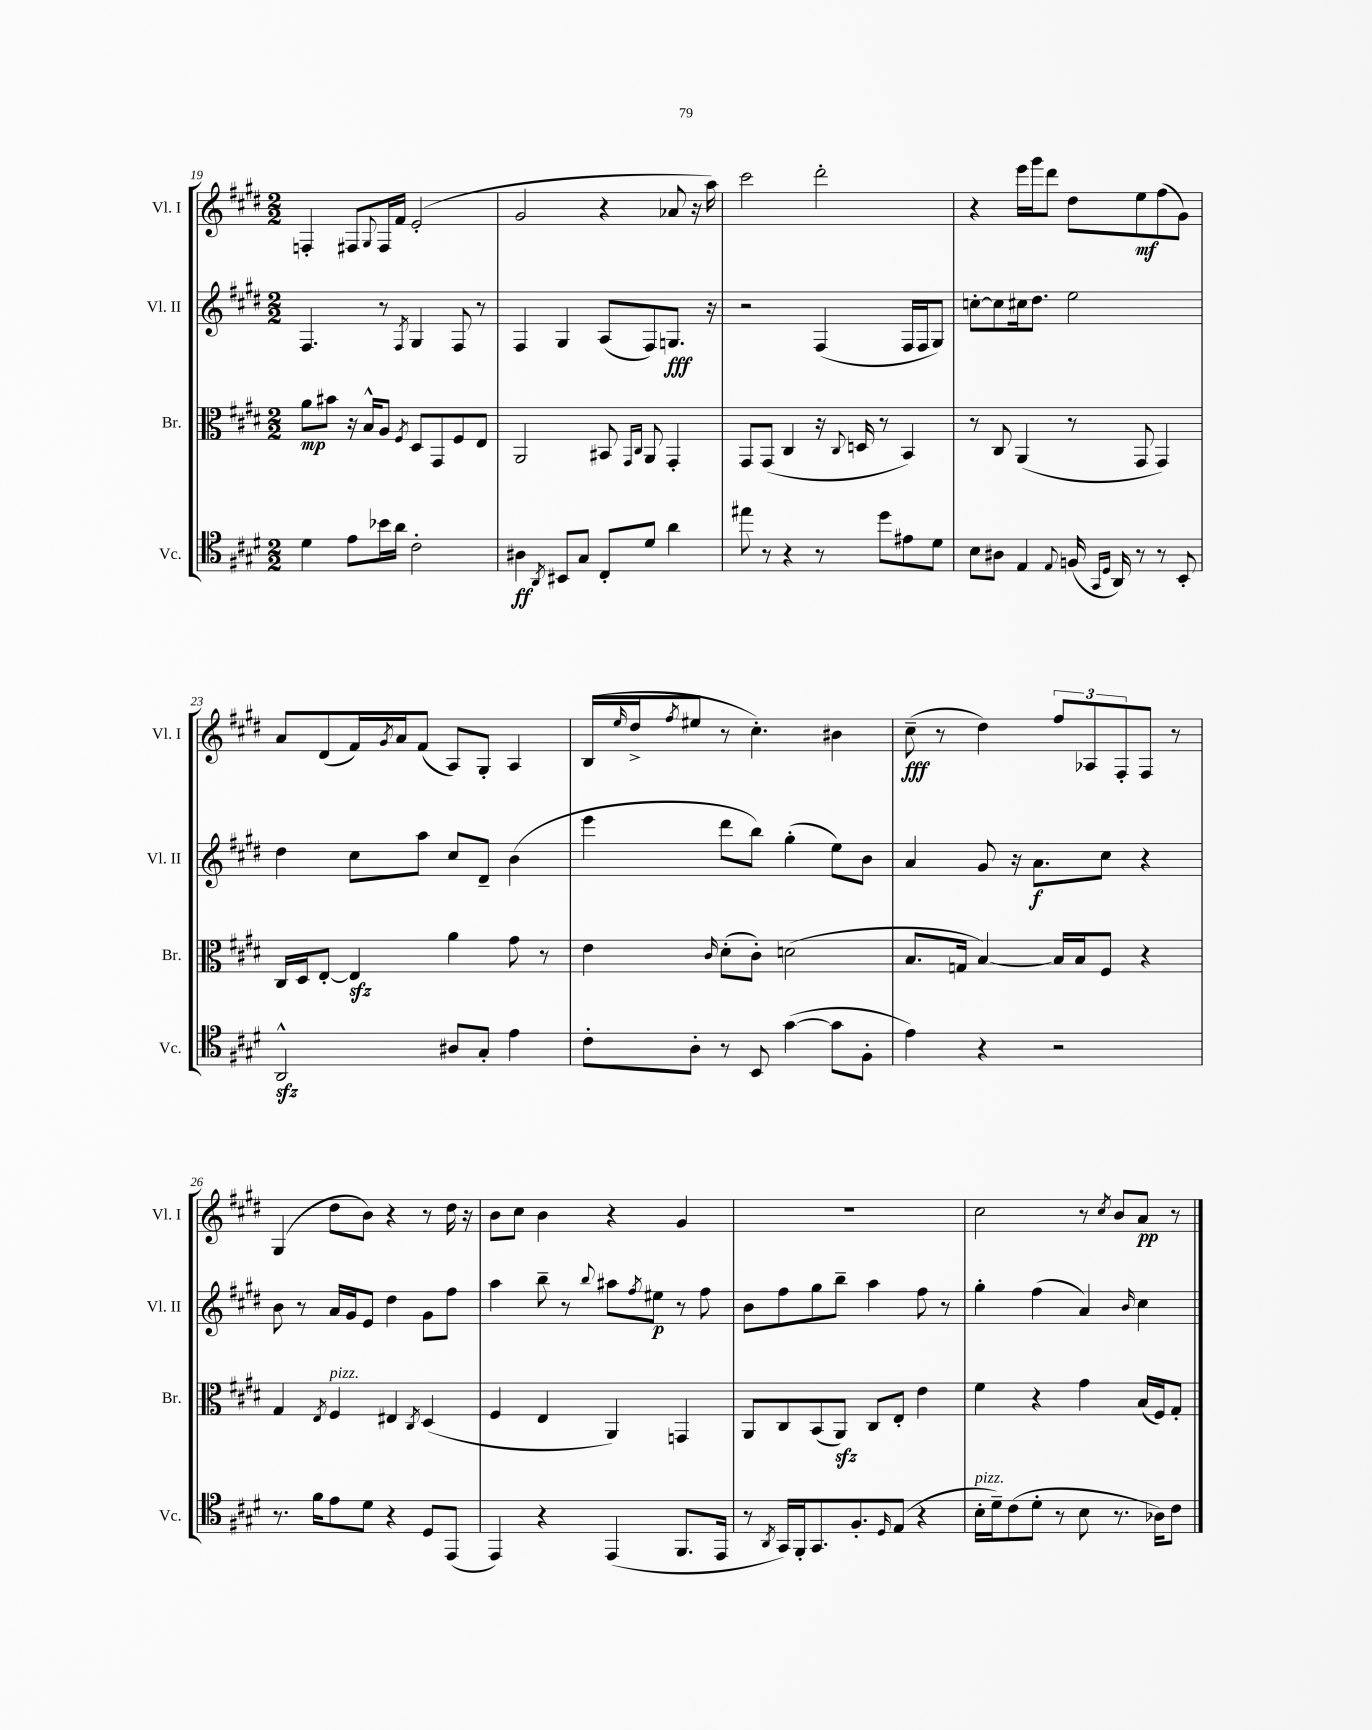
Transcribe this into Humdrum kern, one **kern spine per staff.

**kern	**dynam	**kern	**dynam	**kern	**dynam	**kern	**dynam
*part4	*part4	*part3	*part3	*part2	*part2	*part1	*part1
*staff4	*staff4	*staff3	*staff3	*staff2	*staff2	*staff1	*staff1
*I"Vc.	*	*I"Br.	*	*I"Vl. II	*	*I"Vl. I	*
*I'Vc.	*	*I'Br.	*	*I'Vl. II	*	*I'Vl. I	*
*clefC4	*	*clefC3	*	*clefG2	*	*clefG2	*
*k[f#c#g#d#]	*	*k[f#c#g#d#]	*	*k[f#c#g#d#]	*	*k[f#c#g#d#]	*
*M2/2	*	*M2/2	*	*M2/2	*	*M2/2	*
=19	=19	=19	=19	=19	=19	=19	=19
4d#\	.	8a\L	mp	4.F#/	.	4Fn'/	.
.	.	8b#X\J	.	.	.	.	.
8e\L	.	16r	.	.	.	8F#X/L	.
.	.	16B^^/KL	.	.	.	.	.
.	.	.	.	.	.	8qqG#/	.
16b-X\L	.	8A/J	.	8r	.	16F#/L	.
16a\JJ	.	.	.	.	.	16f#/JJ	.
.	.	8qF#/	.	8qF#/	.	.	.
2c#'\	.	8D#/L	.	4G#/	.	(2e'/	.
.	.	8GG#/	.	.	.	.	.
.	.	8F#/	.	8F#/	.	.	.
.	.	8E/J	.	8r	.	.	.
=20	=20	=20	=20	=20	=20	=20	=20
4A#X\	ff	2AA/	.	4F#/	.	2g#/	.
8qAA/	.	.	.	.	.	.	.
8BB#X/L	.	.	.	4G#/	.	.	.
8G#/J	.	.	.	.	.	.	.
8C#'/L	.	8BB#X/	.	(8A/L	.	4r	.
.	.	16qqGG#/LL	.	.	.	.	.
.	.	16qqC#/JJ	.	.	.	.	.
8d#/J	.	8AA/	.	8F#/)	.	.	.
4a\	.	4GG#'/	.	8.Gn/J	fff	8a-X/	.
.	.	.	.	.	.	16r	.
.	.	.	.	16r	.	16aa\)	.
=21	=21	=21	=21	=21	=21	=21	=21
8ee#X\	.	8GG#/L	.	2r	.	2ccc#\	.
8r	.	(8GG#/J	.	.	.	.	.
4r	.	4C#/	.	.	.	.	.
8r	.	16r	.	(4F#/	.	2ddd#'\	.
.	.	8qqC#/	.	.	.	.	.
.	.	16Dn/	.	.	.	.	.
8dd#\L	.	8r	.	.	.	.	.
8e#X\	.	4BB/)	.	16F#/LL	.	.	.
.	.	.	.	16F#/J	.	.	.
8d#\J	.	.	.	8G#/J)	.	.	.
=22	=22	=22	=22	=22	=22	=22	=22
8B\L	.	8r	.	[8ccn'\L	.	4r	.
8A#X\J	.	8C#/	.	8cc\]	.	.	.
4E/	.	(4AA/	.	16cc#X\k	.	16eee\LL	.
.	.	.	.	8.dd#\J	.	16ggg#\J	.
.	.	.	.	.	.	8ddd#\J	.
8qqE/	.	.	.	.	.	.	.
(16Fn/	.	8r	.	2ee\	.	8dd#\L	.
16qqGG#/LL	.	.	.	.	.	.	.
16qqD#/JJ	.	.	.	.	.	.	.
16AA/)	.	.	.	.	.	.	.
8r	.	8GG#/	.	.	.	8ee\	mf
8r	.	4GG#/)	.	.	.	(8ff#\	.
8BB'/	.	.	.	.	.	8g#\J)	.
!!LO:LB:g=z
=23	=23	=23	=23	=23	=23	=23	=23
2AAzz^^/	.	16C#/LL	.	4dd#\	.	8a/L	.
.	.	16D#/J	.	.	.	.	.
.	.	[8E'/J	.	.	.	(8d#/	.
.	.	4Ezz/]	.	8cc#\L	.	16f#/L)	.
.	.	.	.	.	.	8qg#/	.
.	.	.	.	.	.	16a/J	.
.	.	.	.	8aa\J	.	(8f#/J	.
8A#X/L	.	4a\	.	8cc#/L	.	8A/L)	.
8G#'/J	.	.	.	8d#~/J	.	8G#'/J	.
4e\	.	8g#\	.	(4b\	.	4A/	.
.	.	8r	.	.	.	.	.
=24	=24	=24	=24	=24	=24	=24	=24
8c#'\L	.	4e\	.	4eee\	.	(16B/LL	.
.	.	.	.	.	.	16qqee/	.
.	.	.	.	.	.	16dd#^/J	.
.	.	.	.	.	.	8qff#/	.
8A'\J	.	.	.	.	.	8ee#X/J	.
.	.	16qqc#/	.	.	.	.	.
8r	.	(8d#'\L	.	8ddd#\L	.	8r	.
8BB/	.	8c#'\J)	.	8bb\J)	.	4.cc#'\)	.
([4g#\	.	(2dn\	.	(4gg#'\	.	.	.
8g#\L]	.	.	.	8ee\L)	.	4b#X\	.
8F#'\J	.	.	.	8b\J	.	.	.
=25	=25	=25	=25	=25	=25	=25	=25
4e\)	.	8.B/L	.	4a/	.	(8cc#~\	fff
.	.	.	.	.	.	8r	.
.	.	16Gn/Jk	.	.	.	.	.
4r	.	[4B/)	.	8g#/	.	4dd#\)	.
.	.	.	.	16r	.	.	.
.	.	.	.	8.a\L	f	.	.
2r	.	16B/LL]	.	.	.	12ff#/L	.
.	.	16B/J	.	.	.	.	.
.	.	.	.	.	.	12A-X/	.
.	.	8F#/J	.	8cc#\J	.	.	.
.	.	.	.	.	.	12F#'/	.
.	.	4r	.	4r	.	8F#/J	.
.	.	.	.	.	.	8r	.
!!LO:LB:g=z
=26	=26	=26	=26	=26	=26	=26	=26
8.r	.	4G#/	.	8b\	.	(4G#/	.
.	.	.	.	8r	.	.	.
16f#\KL	.	.	.	.	.	.	.
.	.	8qE/	.	.	.	.	.
!	!	!LO:TX:a:i:t=pizz.	!	!	!	!	!
8e\	.	4F#/	.	16a/LL	.	8dd#\L	.
.	.	.	.	16g#/J	.	.	.
8d#\J	.	.	.	8e/J	.	8b\J)	.
4r	.	4E#X/	.	4dd#\	.	4r	.
.	.	8qC#/	.	.	.	.	.
8D#/L	.	(4D#/	.	8g#\L	.	8r	.
(8EE/J	.	.	.	8ff#\J	.	16dd#\	.
.	.	.	.	.	.	16r	.
=27	=27	=27	=27	=27	=27	=27	=27
4EE/)	.	4F#/	.	4aa\	.	8b\L	.
.	.	.	.	.	.	8cc#\J	.
4r	.	4E/	.	8bb~\	.	4b\	.
.	.	.	.	8r	.	.	.
.	.	.	.	8qqbb/	.	.	.
(4EE/	.	4AA/)	.	8aa#X\L	.	4r	.
.	.	.	.	8qff#/	.	.	.
.	.	.	.	8ee#X\J	p	.	.
8.FF#/L	.	4GGn/	.	8r	.	4g#/	.
.	.	.	.	8ff#\	.	.	.
16EE/Jk	.	.	.	.	.	.	.
=28	=28	=28	=28	=28	=28	=28	=28
8r	.	8AA/L	.	8b\L	.	1r	.
8qAA/	.	.	.	.	.	.	.
16GG#/LL)	.	8C#/	.	8ff#\	.	.	.
16FF#'/J	.	.	.	.	.	.	.
8.GG#/	.	(8BB/	.	8gg#\	.	.	.
.	.	8AAzz/J)	.	8bb~\J	.	.	.
8.F#'/	.	.	.	.	.	.	.
.	.	8C#/L	.	4aa\	.	.	.
16qqD#/	.	.	.	.	.	.	.
(8E/J	.	8E'/J	.	.	.	.	.
4r	.	4e\	.	8ff#\	.	.	.
.	.	.	.	8r	.	.	.
=29	=29	=29	=29	=29	=29	=29	=29
!LO:TX:a:i:t=pizz.	!	!	!	!	!	!	!
16B'\LL	.	4f#\	.	4gg#'\	.	2cc#\	.
16d#~\J)	.	.	.	.	.	.	.
(8c#\	.	.	.	.	.	.	.
8d#'\J	.	4r	.	(4ff#\	.	.	.
8r	.	.	.	.	.	.	.
8B\	.	4g#\	.	4a/)	.	8r	.
.	.	.	.	.	.	8qcc#/	.
8.r	.	.	.	.	.	8b/L	.
.	.	.	.	16qqb/	.	.	.
.	.	(16B/LL	.	4cc#\	.	8a/J	pp
16A-X\KL)	.	16F#/J)	.	.	.	.	.
8c#\J	.	8G#'/J	.	.	.	8r	.
==	==	==	==	==	==	==	==
*-	*-	*-	*-	*-	*-	*-	*-
